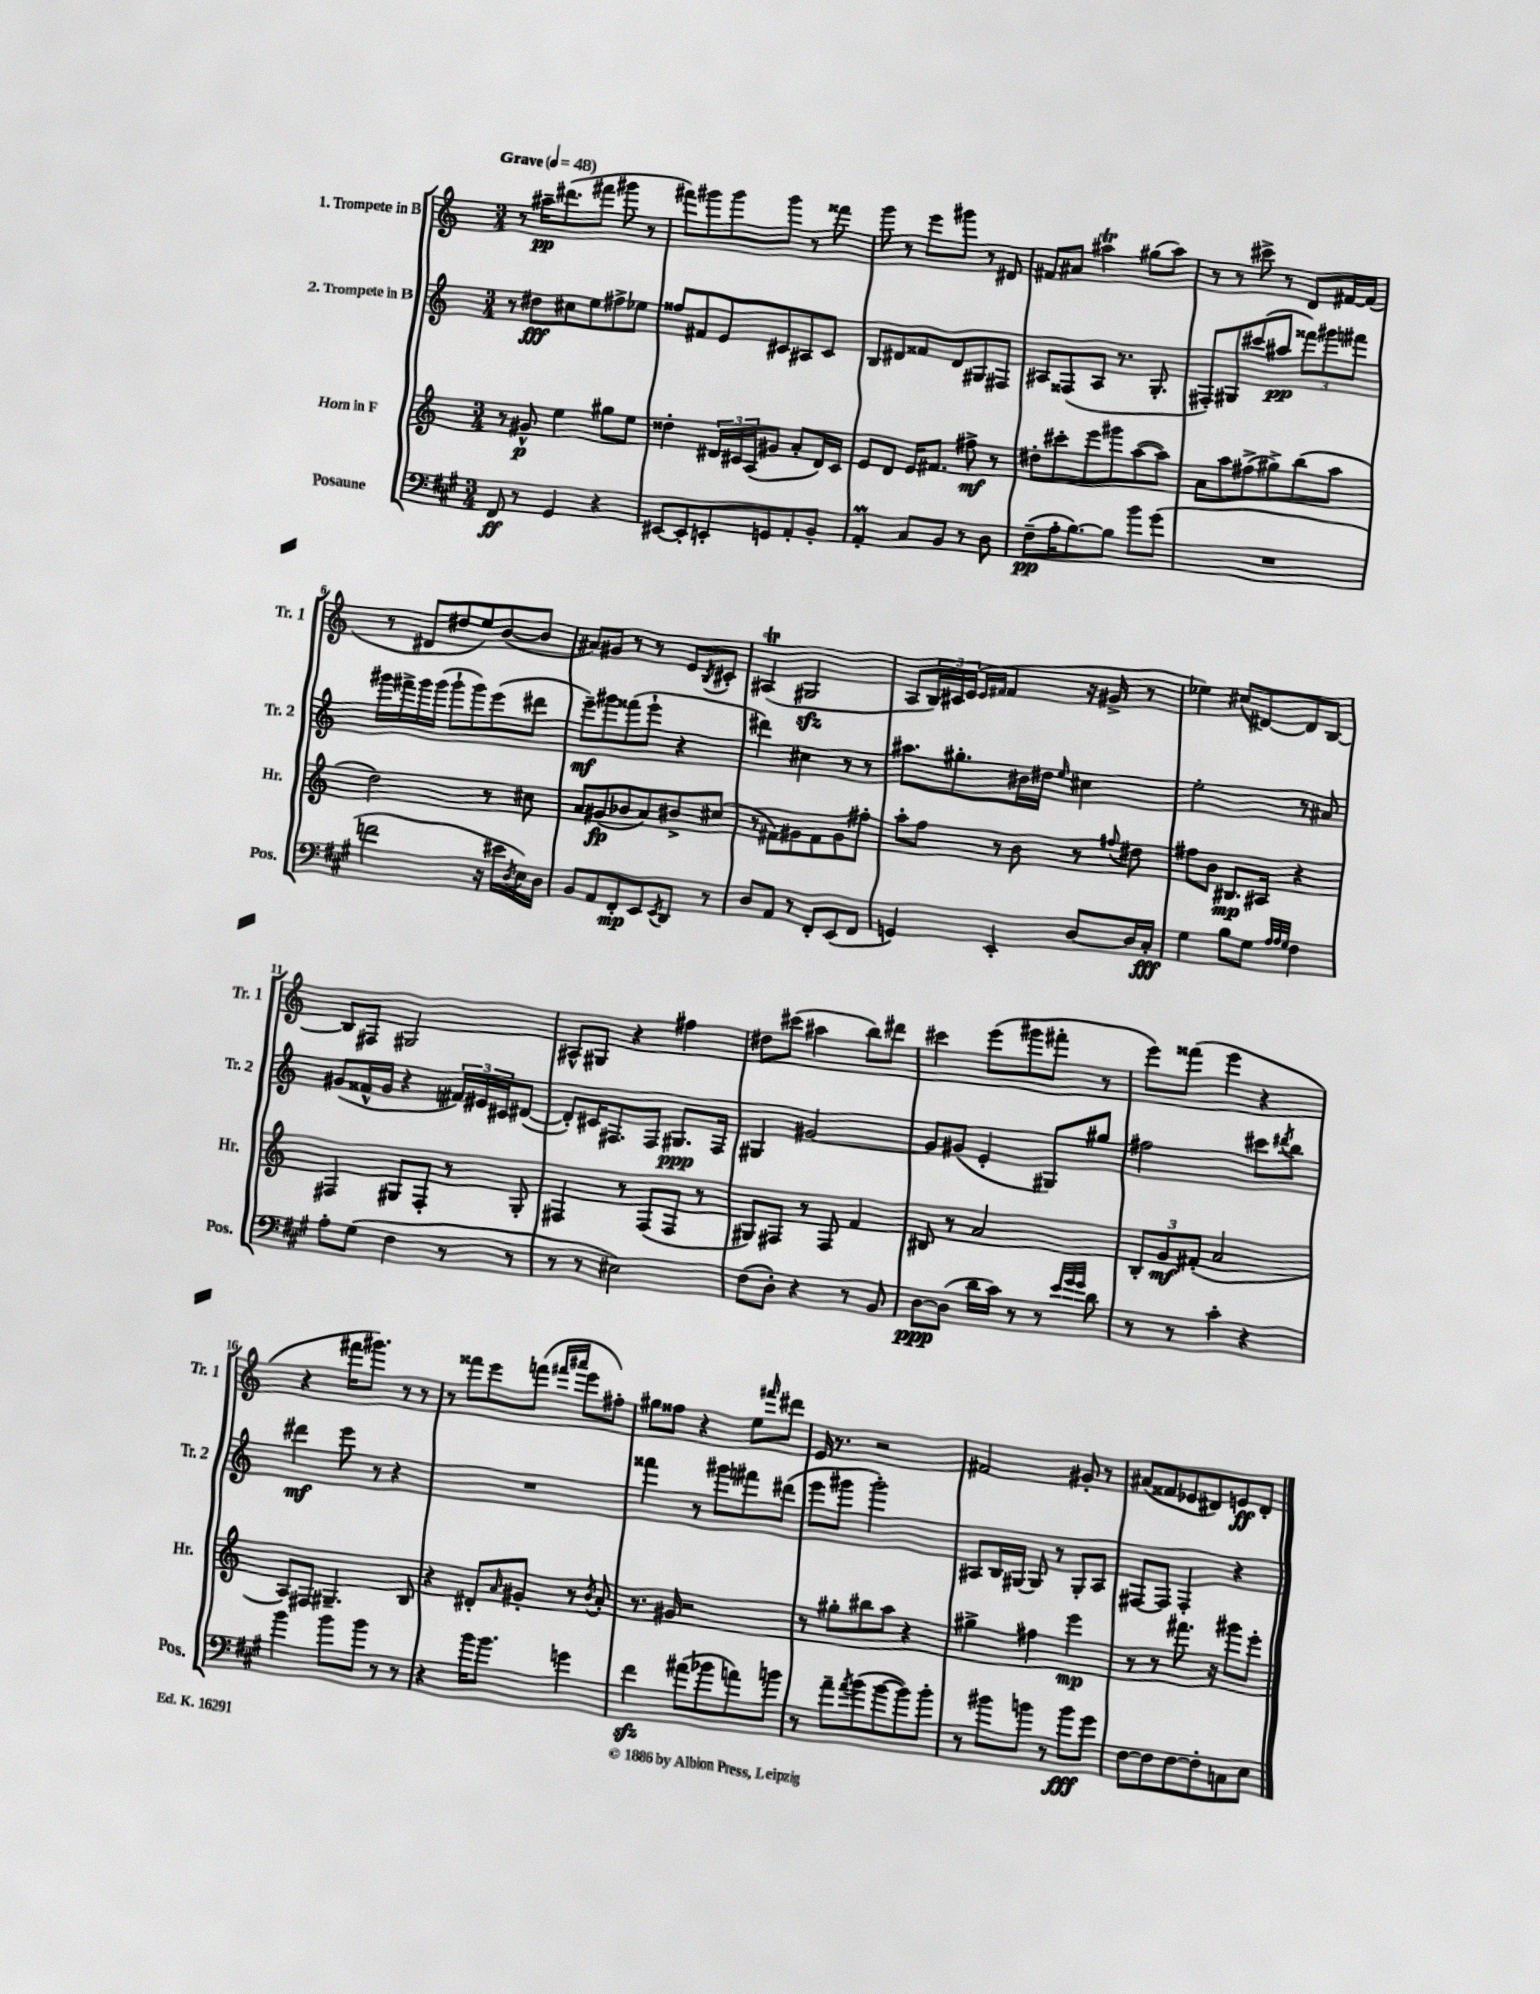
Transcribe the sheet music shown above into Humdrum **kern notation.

**kern	**kern	**kern	**kern
*staff4	*staff3	*staff2	*staff1
*clefF4	*clefG2	*clefG2	*clefG2
*k[f#c#g#]	*k[]	*k[]	*k[]
*M3/4	*M3/4	*M3/4	*M3/4
*MM48	*MM48	*MM48	*MM48
8FF#	8r	8r	8r
8r	8g#^^	8dd#	16aa#~
.	.	.	(8.ddd#
4GG#	4ee	8cc#	.
.	.	8ee	8fff#
4r	8gg#	8ff#^	8ggg#
.	8ee	8ee-	8r
=	=	=	=
[8EE#	4dd##'	8ff##	8fff#)
8EE#']	.	8f#	8ggg#
8EE'	24d#	8e	8ggg#
.	24c#	.	.
.	(24A	.	.
8GG	8g#	8c#	8ggg#
8AA'	8a'	8A#	8r
8BB'	16d#)	8c#	8fff##
.	16c#	.	.
=	=	=	=
4AA'	8e	8B	8ggg
.	8d	8d#	8r
8C#	16e	8f##	8eee
.	8.f#	.	.
8BB	.	8d#	8ggg#
8r	8ff#^	8G#	8r
8D	8r	8F#	8d#
=	=	=	=
(8F#~	8dd#'	8A#	8f#
16A'	8ccc#'	(8F##	8a#
[8.B)	.	.	.
.	8eee	8A#	4aa#
8B]	8ggg#	8.r	.
8b	([8aa	.	(8gg#
.	.	8.G'	.
(8g#	8aa])	.	8aa#)
=	=	=	=
2.r	8a	8F#')	8r
.	8aa	8G#	8r
.	(8ff#^	(8ccc#	8ccc#^
.	8gg#^)	8aa#	8r
.	(8bb	12fff##)	8d
.	.	12ggg#	.
.	8aa	.	[16f#
.	.	12fff#	.
.	.	.	(16f#]
=	=	=	=
2f	2dd)	16ggg#	8r
.	.	16fff#^	.
.	.	16ggg#	8d#
.	.	(16ggg#	.
.	.	8ggg#`	8dd#
.	.	8ggg#)	8ee)
16r	8r	(8eee	([8b
16e#	.	.	.
8qD	.	.	.
16E)	8cc#	8ddd#	8b]
16D	.	.	.
=	=	=	=
8BB	8a	8eee~)	8a#)
8AA	(8g#	8ggg#	8g#
8FF#'	8b-	(8fff##	8r
8EE	8a)	8eee`	8r
8qEE	.	.	.
8DD	8b#^	4r	8e
.	.	.	8qB
8r	(8cc#	.	8c#'
=	=	=	=
8D	8r	4ddd#)	(4A#
8AA	8f#)	.	.
8r	8g#	4cc#	2G#
8FF#'	8f#	.	.
(8EE	8g#	8r	.
8FF#	8ff#'	8r	.
=	=	=	=
4GG)	8aa'	8.aa#	8A
.	8ff	.	24B)
.	.	.	24c#
.	.	8.gg#'	.
.	.	.	(24e
.	.	.	16qqe
.	.	.	16qqf#
4EE'	8r	.	4f#
.	8b	16b#	.
.	.	16dd#	.
.	.	16qqee	.
[8D	8r	4cc#	16r
.	.	.	16g#^
.	8qqff#	.	.
16D]	8dd#	.	8r
16C#'	.	.	.
=	=	=	=
4G#	8ff#	2ee'	4ee-)
.	8b	.	.
8B	8.B#	.	(8cc#
8G#	.	.	[8d#)
.	16A#	.	.
32qqA	.	.	.
32qqA	.	.	.
32qqG#	.	.	.
4F#	4r	8r	8d#]
.	.	8a#	[8B
=	=	=	=
8A'	4F#	(8g#	8B]
(8G#	.	16f##^^	8F#
.	.	16g#	.
4F#	8G#	4r	2G#
.	8F#'	.	.
8r	8r	24f#)	.
.	.	24e#	.
.	.	24c#	.
8r	8G#'	([8d#	.
=	=	=	=
8r	4F#	8d#'])	8A#^^
8r	.	16c#	8G#
.	.	8.F#	.
2E#)	8r	.	4r
.	(8F#	8F#	.
.	8F#	8.G#	4ff#
.	8r	.	.
.	.	16F#	.
=	=	=	=
(8F#	8G#)	4G#	8dd#
8D')	8F#	.	(8ccc#
4r	8r	[2g#	4aa#
.	8F#	.	.
8r	4f	.	8bb)
8BB	.	.	8ddd#
=	=	=	=
[8D	8B#	8g#]	4ccc#
(8D]	8r	(8g#	.
16d	2a	4e'	(8eee
16c#)	.	.	.
8r	.	.	8ggg#
8r	.	8G#)	8fff#'
32qqe	.	.	.
32qqg#	.	.	.
32qqg#	.	.	.
8d	.	8gg#	8r
=	=	=	=
8r	12B'	2ff#	8eee)
.	12g	.	.
8r	.	.	(8fff##
.	(12f#'	.	.
4c#'	2a	.	4eee
4r	.	8ccc#	4r
.	.	8qddd#	.
.	.	8bb	.
=	=	=	=
4b	8A)	4ddd#	4r
.	8F#	.	.
8b	4.G#~	8eee	16fff#
.	.	.	8.ggg#)
8b	.	8r	.
8r	.	4r	8r
8r	8B	.	8r
=	=	=	=
4r	4r	2.r	8r
.	.	.	8fff##
16b	8d#'	.	8eee
8.b	.	.	.
.	16qqa	.	.
.	8g#'	.	(8fff
.	.	.	16qqfff#
.	.	.	16qqaaa#
4g	8r	.	8eee
.	8qb	.	.
.	8a'	.	8ff#')
=	=	=	=
4f#	8.r	4fff##	8gg#
.	.	.	8ff##
.	16g#	.	.
(8a#	2r	8r	4r
8b-	.	8ggg#	.
8a)	.	8fff#	8ee
.	.	.	16qqfff#
8b	.	(8ddd#	8ddd#
=	=	=	=
8r	8r	8eee	16e
.	.	.	8.r
8a~	8gg#'	8ggg#	.
8qa	.	.	.
(8b	8bb#	2ggg#')	2r
[8b	8aa	.	.
8b])	4r	.	.
8b'	.	.	.
=	=	=	=
8r	4gg#^	8A#	2f#
8b#	.	16B	.
.	.	[16G#	.
8b	4ff#	8G#]	.
8r	.	8r	.
8b	4eee	8G#'	8g#'
8g#	.	8A#	8r
=	=	=	=
[8F#	8r	[8F#	(8a#
8F#]	8r	8F#]	8f##
[8F#	8.fff#	4F#'	8e-
8F#']	.	.	8d#)
.	16r	.	.
8C	8ggg#	4r	8e
8E	8eee'	.	8d#'
==	==	==	==
*-	*-	*-	*-
